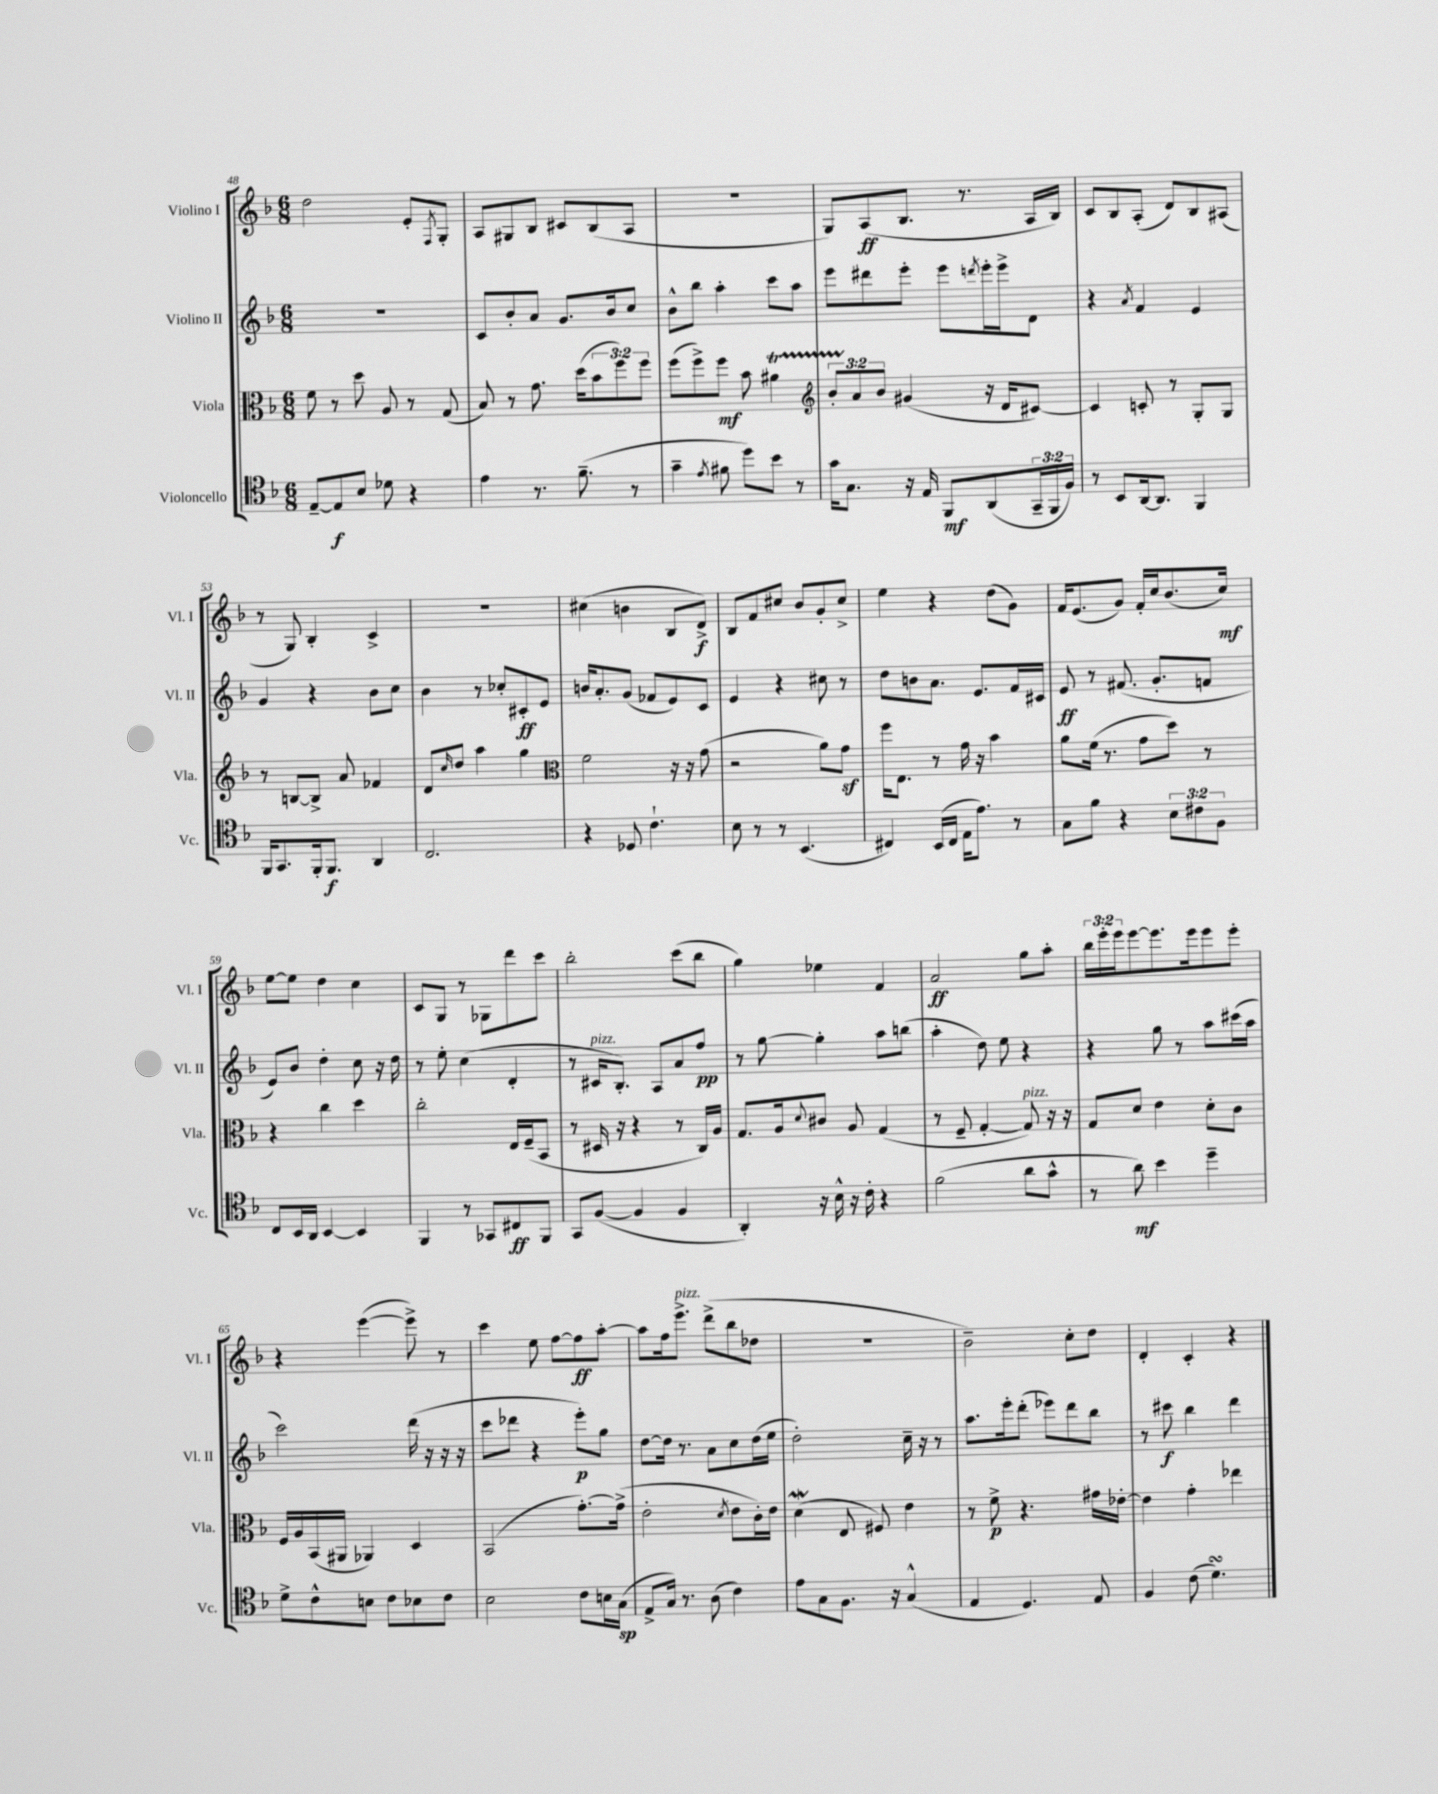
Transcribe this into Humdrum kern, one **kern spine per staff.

**kern	**dynam	**kern	**dynam	**kern	**dynam	**kern	**dynam
*part4	*part4	*part3	*part3	*part2	*part2	*part1	*part1
*staff4	*staff4	*staff3	*staff3	*staff2	*staff2	*staff1	*staff1
*I"Violoncello	*	*I"Viola	*	*I"Violino II	*	*I"Violino I	*
*I'Vc.	*	*I'Vla.	*	*I'Vl. II	*	*I'Vl. I	*
*clefC4	*	*clefC3	*	*clefG2	*	*clefG2	*
*k[b-]	*	*k[b-]	*	*k[b-]	*	*k[b-]	*
*M6/8	*	*M6/8	*	*M6/8	*	*M6/8	*
=48	=48	=48	=48	=48	=48	=48	=48
[8E~/L	.	8f\	.	2.r	.	2dd\	.
8E/]	f	8r	.	.	.	.	.
8B-/J	.	8dd\	.	.	.	.	.
8d-X\	.	8A/	.	.	.	.	.
4r	.	8r	.	.	.	8e'/L	.
.	.	.	.	.	.	8qF/	.
.	.	(8G/	.	.	.	8G'/J	.
=49	=49	=49	=49	=49	=49	=49	=49
4e\	.	8B-/)	.	8c/L	.	8A/L	.
.	.	8r	.	8b-'/	.	8G#X/	.
8.r	.	8.g\	.	8a/J	.	8B-/J	.
.	.	.	.	8.g/L	.	8c#X/L	.
(8.f~\	.	(16dd\KL	.	.	.	.	.
.	.	12b-\	.	.	.	(8B-/	.
.	.	.	.	16b-/k	.	.	.
.	.	12ff\)	.	.	.	.	.
8r	.	.	.	8cc/J	.	8A/J	.
.	.	12ff\J	.	.	.	.	.
=50	=50	=50	=50	=50	=50	=50	=50
4g~\	.	(8ff\L	.	8b-^^\L	.	2.r	.
.	.	8ff^\)	.	8bb-\J	.	.	.
8qe/	.	.	.	.	.	.	.
8f#X\	.	8ff\J	mf	4aa'\	.	.	.
8dd\L)	.	8b-\	.	.	.	.	.
8b-\J	.	4a#Xt\	.	8ccc\L	.	.	.
8r	.	.	.	8aa\J	.	.	.
=51	=51	=51	=51	=51	=51	=51	=51
*	*	*clefG2	*	*	*	*	*
16g\KL	.	12b-TTT'/L	.	8eee\L	.	8G/L)	.
8.G\J	.	.	.	.	.	.	.
.	.	12a/	.	.	.	.	.
.	.	.	.	8ddd#X\	.	(8A/	ff
.	.	12b-/J	.	.	.	.	.
16r	.	(4g#X/	.	8eee'\J	.	8.B-/J	.
16E/	.	.	.	.	.	.	.
8FF/L	mf	.	.	8eee\L	.	.	.
.	.	.	.	.	.	8.r	.
.	.	.	.	8qdddn/	.	.	.
(8AA/	.	16r	.	16eee'\L	.	.	.
.	.	16d/KL	.	16eee^\J	.	.	.
24GG~/L	.	[8c#X/J)	.	8d\J	.	16A/LL	.
24FF/	.	.	.	.	.	.	.
.	.	.	.	.	.	16B-/JJ)	.
24F/JJ)	.	.	.	.	.	.	.
=52	=52	=52	=52	=52	=52	=52	=52
8r	.	4c#/]	.	4r	.	8c/L	.
8BB-/L	.	.	.	.	.	8B-/	.
.	.	.	.	8qa/	.	.	.
[16AA/k	.	8cn'/	.	4f/	.	(8A'/J	.
8.AA/J]	.	.	.	.	.	.	.
.	.	8r	.	.	.	8d/L)	.
4FF/	.	8G'/L	.	4e/	.	8B-/	.
.	.	8G/J	.	.	.	(8A#X/J	.
!!LO:LB:g=z
=53	=53	=53	=53	=53	=53	=53	=53
16FF/KL	.	8r	.	4g/	.	8r	.
8.GG/	.	.	.	.	.	.	.
.	.	[8Bn/L	.	.	.	8G/)	.
16FF'/k	.	8B^/J]	.	4r	.	4B-'/	.
8.FF/J	f	.	.	.	.	.	.
.	.	8a/	.	.	.	.	.
4AA/	.	4f-X/	.	8b-\L	.	4c^/	.
.	.	.	.	8cc\J	.	.	.
=54	=54	=54	=54	=54	=54	=54	=54
2.C/	.	8d/L	.	4b-\	.	2.r	.
.	.	16qqcc/	.	.	.	.	.
.	.	8dd/J	.	.	.	.	.
.	.	4aa\	.	8r	.	.	.
.	.	.	.	8cc-X'/L	.	.	.
.	.	4gg\	.	8c#X'/	ff	.	.
.	.	.	.	8e/J	.	.	.
=55	=55	=55	=55	=55	=55	=55	=55
*	*	*clefC3	*	*	*	*	*
4r	.	2f\	.	16bn/KL	.	(4cc#X\	.
.	.	.	.	8.a'/	.	.	.
8D-X/	.	.	.	(8g/J	.	4bn\	.
4.c`\	.	.	.	8f-X/L	.	.	.
.	.	16r	.	8e/)	.	8B-/L	.
.	.	16r	.	.	.	.	.
.	.	(8g\	.	8c/J	.	8d^/J)	f
=56	=56	=56	=56	=56	=56	=56	=56
8B-\	.	2r	.	4e/	.	8B-/L	.
8r	.	.	.	.	.	8f/	.
8r	.	.	.	4r	.	8cc#X/J	.
(4.BB-/	.	.	.	.	.	8b-/L	.
.	.	8a\L)	.	8cc#X\	.	8g'/	.
.	.	8gz\J	.	8r	.	8cc#^/J	.
=57	=57	=57	=57	=57	=57	=57	=57
4C#X/)	.	16ff\KL	.	8dd\L	.	4ee\	.
.	.	8.E\J	.	.	.	.	.
.	.	.	.	8bn\	.	.	.
(16BB-/LL	.	8r	.	8.a\J	.	4r	.
16C#/JJ	.	.	.	.	.	.	.
16E\KL	.	16g\	.	.	.	.	.
8.e\J)	.	16r	.	8.e/L	.	.	.
.	.	4b-\	.	.	.	(8dd\L	.
8r	.	.	.	16f/L	.	8g\J)	.
.	.	.	.	16c#X/JJ	.	.	.
=58	=58	=58	=58	=58	=58	=58	=58
8G\L	.	8a\L	.	8e/	ff	16f/KL	.
.	.	.	.	.	.	(8.e/	.
8f\J	.	(16f\Jk	.	8r	.	.	.
.	.	8.r	.	.	.	.	.
4r	.	.	.	(8.f#X/	.	8g/J)	.
.	.	8g\L	.	.	.	16f'/LL	.
.	.	.	.	8.g'/L	.	16cc/J	.
12B-\L	.	8dd\J)	.	.	.	(8.b-/	.
12c#X\	.	.	.	.	.	.	.
.	.	8r	.	8fn/J	.	.	.
12F\J	.	.	.	.	.	.	.
.	.	.	.	.	.	16cc/Jk)	mf
!!LO:LB:g=z
=59	=59	=59	=59	=59	=59	=59	=59
8C/L	.	4r	.	8e/L)	.	[8ee\L	.
16BB-/L	.	.	.	8b-/J	.	8ee\J]	.
16AA/JJ	.	.	.	.	.	.	.
[4BB-/	.	4cc\	.	4dd'\	.	4dd\	.
4BB-/]	.	4dd\	.	8cc\	.	4cc\	.
.	.	.	.	16r	.	.	.
.	.	.	.	16dd\	.	.	.
=60	=60	=60	=60	=60	=60	=60	=60
4FF/	.	2cc'\	.	8r	.	8c/L	.
.	.	.	.	8ee'\	.	8G/J	.
8r	.	.	.	(4cc\	.	8r	.
8GG-X/L	.	.	.	.	.	8G-X\L	.
8C#X/	ff	16E/LL	.	4d'/	.	8ddd\	.
.	.	(16F~/J	.	.	.	.	.
8FF/J	.	8BB-/J	.	.	.	8ccc\J	.
=61	=61	=61	=61	=61	=61	=61	=61
8GG/L	.	8r	.	8r	.	2bb-'\	.
!	!	!	!	!LO:TX:a:i:t=pizz.	!	!	!
([8F/J	.	16D#X/	.	16c#X/KL	.	.	.
.	.	16r	.	8.B-'/J)	.	.	.
4F/]	.	4r	.	.	.	.	.
.	.	.	.	8A/L	.	.	.
4F/	.	8r	.	8a/	.	(8ccc\L	.
.	.	16C/LL)	.	8ff/J	pp	8bb-\J	.
.	.	16A/JJ	.	.	.	.	.
=62	=62	=62	=62	=62	=62	=62	=62
4AA'/)	.	8.G/L	.	8r	.	4gg\)	.
.	.	.	.	[8gg\	.	.	.
.	.	16A/k	.	.	.	.	.
.	.	8qqd/	.	.	.	.	.
16r	.	8c#X/J	.	4gg'\]	.	4ee-X\	.
16B-^^\	.	.	.	.	.	.	.
16r	.	8A/	.	.	.	.	.
16c'\	.	.	.	.	.	.	.
4r	.	(4G/	.	8aa\L	.	4f/	.
.	.	.	.	(8bbn\J	.	.	.
=63	=63	=63	=63	=63	=63	=63	=63
(2f\	.	8r	.	4aa'\	.	2a/	ff
.	.	8F~/	.	.	.	.	.
.	.	[4G'/	.	8dd\)	.	.	.
.	.	.	.	8ee\	.	.	.
!	!	!LO:TX:a:i:t=pizz.	!	!	!	!	!
8a\L	.	8G/])	.	4r	.	8gg\L	.
8g^^\J	.	16r	.	.	.	8aa'\J	.
.	.	16r	.	.	.	.	.
=64	=64	=64	=64	=64	=64	=64	=64
8r	.	8G/L	.	4r	.	24bb-\LL	.
.	.	.	.	.	.	24eee'\	.
.	.	.	.	.	.	24eee\J	.
8a\)	mf	8d/J	.	.	.	[8eee\	.
4b-\	.	4e\	.	8gg\	.	8.eee\]	.
.	.	.	.	8r	.	.	.
.	.	.	.	.	.	16eee\k	.
4dd~\	.	8d'\L	.	8aa\L	.	8eee\	.
.	.	8c\J	.	(16ccc#X\L	.	8eee'\J	.
.	.	.	.	16aa\JJ	.	.	.
!!LO:LB:g=z
=65	=65	=65	=65	=65	=65	=65	=65
8d^\L	.	16F/LL	.	2ccc\)	.	4r	.
.	.	16A/	.	.	.	.	.
8c^^\	.	(16BB-/	.	.	.	.	.
.	.	16AA#X/JJ	.	.	.	.	.
8Bn\J	.	4AA-X/)	.	.	.	([4eee\	.
8c\L	.	.	.	.	.	.	.
8B-X\	.	4D/	.	(16ddd\	.	8eee^\])	.
.	.	.	.	16r	.	.	.
8c\J	.	.	.	16r	.	8r	.
.	.	.	.	16r	.	.	.
=66	=66	=66	=66	=66	=66	=66	=66
2B-\	.	(2BB-/	.	8ccc\L	.	4ccc\	.
.	.	.	.	8ddd-X\J	.	.	.
.	.	.	.	4r	.	8ee\	.
.	.	.	.	.	.	[8ff\L	.
8c\L	.	[8.g'\L)	.	8eee'\L)	p	8ff\]	ff
16Bn\L	.	.	.	8gg\J	.	[8aa'\J	.
(16G\JJ	sp	(16g^\Jk]	.	.	.	.	.
=67	=67	=67	=67	=67	=67	=67	=67
8E^/L	.	2e'\	.	[8dd\L	.	8aa\L]	.
16G/Jk)	.	.	.	16dd\Jk]	.	16ff\k	.
!	!	!	!	!	!	!LO:TX:a:i:t=pizz.	!
8.r	.	.	.	8.r	.	8.eee^\J	.
(8A\	.	.	.	8a\L	.	(8ddd^\L	.
.	.	8qd/	.	.	.	.	.
4c\)	.	8e\L	.	8cc\	.	8bb-\	.
.	.	16c'\L)	.	(16dd\L	.	8dd-X\J	.
.	.	16e\JJ	.	16ee\JJ	.	.	.
=68	=68	=68	=68	=68	=68	=68	=68
8e\L	.	(4dW\	.	2dd'\)	.	2.r	.
8G\	.	.	.	.	.	.	.
8.F\J	.	8E/	.	.	.	.	.
.	.	8F#X/)	.	.	.	.	.
16r	.	.	.	.	.	.	.
(4G^^/	.	4e\	.	16cc~\	.	.	.
.	.	.	.	16r	.	.	.
.	.	.	.	8r	.	.	.
=69	=69	=69	=69	=69	=69	=69	=69
4E/	.	8r	.	8.aa\L	.	2b-~\)	.
.	.	8f^\	p	.	.	.	.
.	.	.	.	16eee'\k	.	.	.
4.D/)	.	4.r	.	(8ddd'\J	.	.	.
.	.	.	.	8eee-X\L)	.	.	.
.	.	.	.	8ddd\	.	8cc'\L	.
8E/	.	16g#X\LL	.	8bb-\J	.	8dd\J	.
.	.	[16e-X'\JJ	.	.	.	.	.
=70	=70	=70	=70	=70	=70	=70	=70
4F/	.	4e-\]	.	8r	.	4d'/	.
.	.	.	.	8ccc#X\	f	.	.
(8c\	.	4g'\	.	4bb-\	.	4c'/	.
4.dsSSS\)	.	.	.	.	.	.	.
.	.	4ee-X\	.	4ddd\	.	4r	.
==	==	==	==	==	==	==	==
*-	*-	*-	*-	*-	*-	*-	*-
